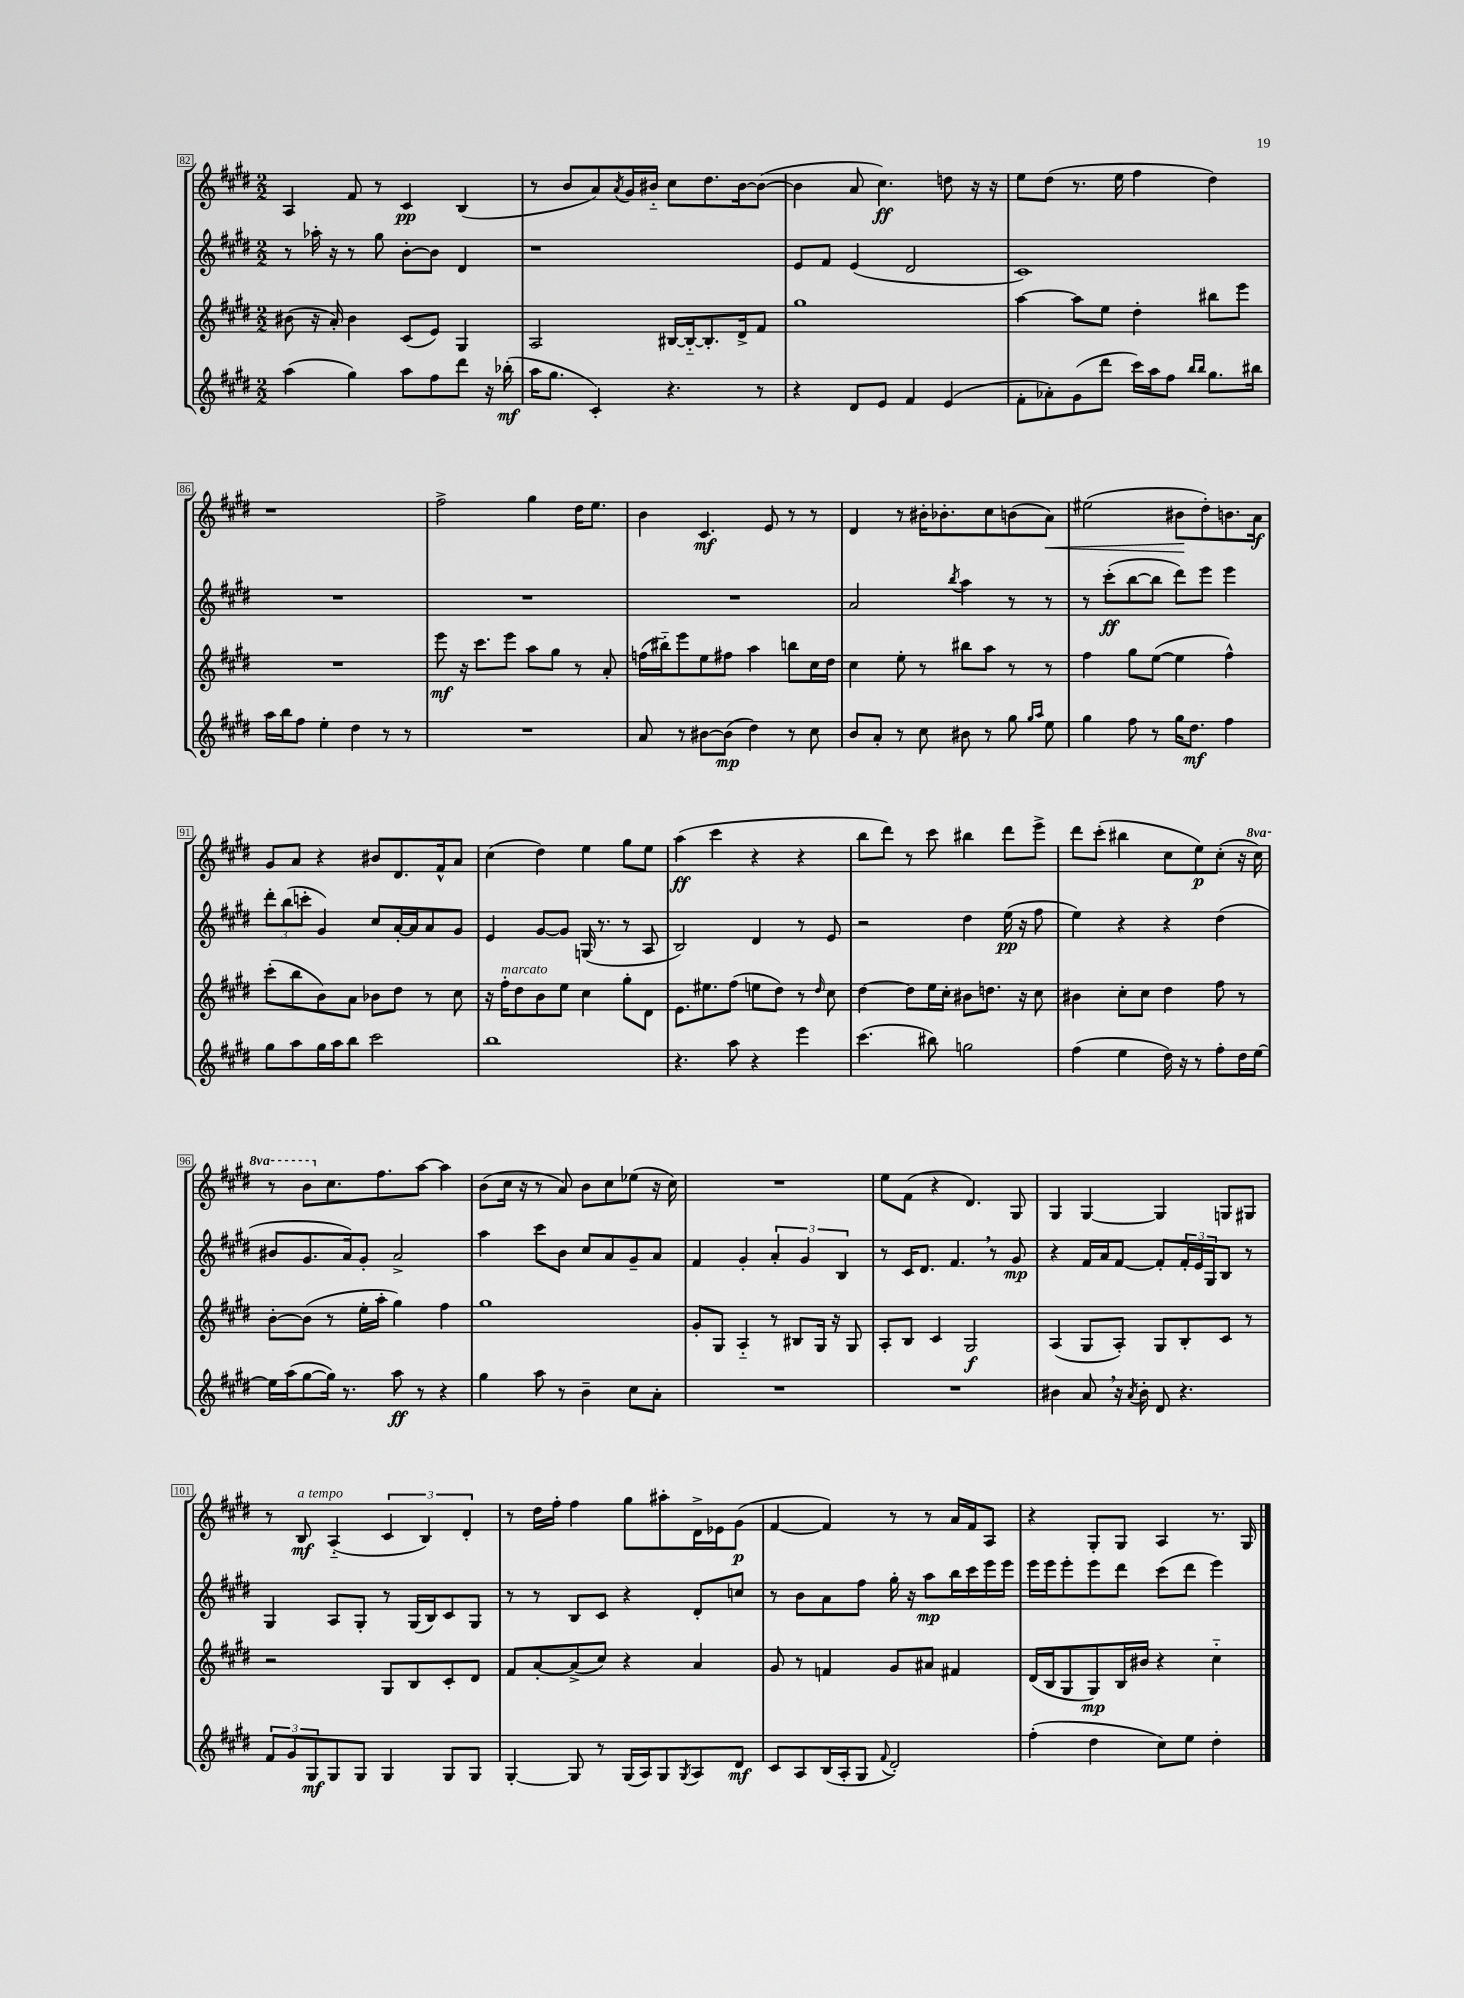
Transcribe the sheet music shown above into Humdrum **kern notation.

**kern	**kern	**kern	**kern
*staff4	*staff3	*staff2	*staff1
*clefG2	*clefG2	*clefG2	*clefG2
*k[f#c#g#d#]	*k[f#c#g#d#]	*k[f#c#g#d#]	*k[f#c#g#d#]
*M2/2	*M2/2	*M2/2	*M2/2
(4aa	(8b#	8r	4A
.	16r	16aa-'	.
.	16a')	16r	.
4gg#)	4b#	8r	8f#
.	.	8gg#	8r
8aa	(8c#	[8b'	4c#
8ff#	8e)	8b]	.
8ddd#	4G#	4d#	(4B
16r	.	.	.
(16bb-'	.	.	.
=	=	=	=
16aa	2A	1r	8r
8.gg#	.	.	.
.	.	.	8b
4c#')	.	.	8a)
.	.	.	8qa
.	.	.	16g#
.	.	.	16b#'~
4.r	[16B#	.	8cc#
.	16B#'~_	.	.
.	8.B#']	.	8.dd#
.	16d#^	.	[16b#
8r	8f#	.	(8b#_
=	=	=	=
4r	1gg#	8e	4b#]
.	.	8f#	.
8d#	.	(4e	8a
8e	.	.	4.cc#)
4f#	.	2d#	.
(4e	.	.	8dd
.	.	.	16r
.	.	.	16r
=	=	=	=
8f#'	[4aa	1c#)	8ee
8a-')	.	.	(8dd#
(8g#	8aa]	.	8.r
8ddd#	8ee	.	.
.	.	.	16ee
16ccc#)	4dd#'	.	4ff#
16aa	.	.	.
8ff#	.	.	.
16qqbb	.	.	.
16qqbb	.	.	.
8.gg#	8bb#	.	4dd#)
.	8eee	.	.
16bb#	.	.	.
=	=	=	=
16aa	1r	1r	1r
16bb	.	.	.
8ff#	.	.	.
4ee'	.	.	.
4dd#	.	.	.
8r	.	.	.
8r	.	.	.
=	=	=	=
1r	8eee	1r	2ff#^
.	16r	.	.
.	8.ccc#	.	.
.	8eee	.	.
.	8aa	.	4gg#
.	8gg#	.	.
.	8r	.	16dd#
.	.	.	8.ee
.	8a'	.	.
=	=	=	=
8a	(16ff	1r	4b
.	16bb#'~)	.	.
8r	8eee	.	.
[8b#	8ee	.	4.c#
(8b#]	8ff#	.	.
4dd#)	4aa	.	.
.	.	.	8e
8r	8bb	.	8r
8cc#	16cc#	.	8r
.	16dd#	.	.
=	=	=	=
8b	4cc#	2a	4d#
8a'	.	.	.
8r	8ee'	.	8r
8cc#	8r	.	16b#'
.	.	.	8.b-'
.	.	8qbb	.
8b#	8bb#	4aa	.
8r	8aa	.	8cc#
8gg#	8r	8r	(8b
16qqgg#	.	.	.
16qqaa	.	.	.
8ee	8r	8r	8a)
=	=	=	=
4gg#	4ff#	8r	(2ee#
.	.	(8ccc#'	.
8ff#	8gg#	[8bb	.
8r	([8ee	8bb]	.
16gg#	4ee]	8ddd#)	8b#
8.dd#	.	.	.
.	.	8eee	8dd#')
4ff#	4ff#^^)	4eee	8.b
.	.	.	16a
=	=	=	=
8gg#	(8ccc#'	12ddd#'	8g#
.	.	(12bb	.
8aa	8bb	.	8a
.	.	12ccc'	.
16gg#	8b)	4g#)	4r
16aa	.	.	.
8bb	8a	.	.
2ccc#	8b-	8cc#	8b#
.	8dd#	[16a'	8.d#
.	.	16a]	.
.	8r	8a	.
.	.	.	16f#^^
.	8cc#	8g#	8a
=	=	=	=
1bb	16r	4e	(4cc#
.	16ff#'	.	.
.	8dd#	.	.
.	8b	[8g#	4dd#)
.	8ee	8g#]	.
.	4cc#	(16G	4ee
.	.	8.r	.
.	8gg#'	8r	8gg#
.	8d#	8A	8ee
=	=	=	=
4.r	8.e	2B)	(4aa
.	8.ee#	.	.
.	.	.	4ccc#
8aa	(8ff#	.	.
4r	8ee	4d#	4r
.	8dd#)	.	.
4eee	8r	8r	4r
.	16qqdd#	.	.
.	8cc#	8e	.
=	=	=	=
(4.ccc#	[4dd#	2r	8bb
.	.	.	8ddd#)
.	8dd#]	.	8r
8bb#)	16ee	.	8ccc#
.	16cc#'	.	.
2gg	8b#	4dd#	4bb#
.	8.dd	.	.
.	.	(16ee	8ddd#
.	16r	16r	.
.	8cc#	8ff#	8eee^
=	=	=	=
(4ff#	4b#	4ee)	8ddd#
.	.	.	(8ccc#'
4ee	8cc#'	4r	4bb#
.	8cc#	.	.
16dd#)	4dd#	4r	8cc#
16r	.	.	.
8r	.	.	8ee)
8ff#'	8ff#	(4dd#	(8cc#'
16dd#	8r	.	16r
[16ee	.	.	16ccc#)
=	=	=	=
16ee]	[8b'	8b#	8r
(16aa	.	.	.
[8gg#	(8b]	8.g#	8bb
16gg#])	8r	.	8.cc#
8.r	.	16a)	.
.	16ee'	8g#'	.
.	16aa'	.	8.ff#
8aa	4gg#)	2a^	.
8r	.	.	[8aa
4r	4ff#	.	4aa]
=	=	=	=
4gg#	1gg#	4aa	(8b
.	.	.	16cc#
.	.	.	16r
8aa	.	8ccc#	8r
8r	.	8b	8a)
4b~	.	8cc#	8b
.	.	8a	8cc#
8cc#	.	8g#~	(8ee-
8a'	.	8a	16r
.	.	.	16cc#)
=	=	=	=
1r	8g#'	4f#	1r
.	8G#	.	.
.	4A'~	4g#'	.
.	8r	6a'	.
.	8B#	.	.
.	.	6g#	.
.	16G#	.	.
.	16r	.	.
.	.	6B	.
.	8G#	.	.
=	=	=	=
1r	8A'	8r	8ee
.	8B	16c#	(8f#
.	.	8.d#	.
.	4c#	.	4r
.	.	4.f#	.
.	2G#	.	4.d#)
.	.	8r	.
.	.	8g#	8G#
=	=	=	=
4b#	(4A	4r	4G#
8a	8G#	16f#	[4G#
.	.	16a	.
16r	8A')	[8f#	.
8qa	.	.	.
16b#'	.	.	.
8d#	8G#	8f#']	4G#]
4.r	8B'	24f#'	.
.	.	24e	.
.	.	24G#	.
.	8c#	8B	8G
.	8r	8r	8G#
=	=	=	=
12f#	2r	4G#	8r
12g#	.	.	.
.	.	.	8B
12G#	.	.	.
8G#	.	8A	(4A'~
8G#	.	8G#'	.
4G#	8G#	8r	6c#
.	8B	(16G#	.
.	.	.	6B)
.	.	16B)	.
8G#	8c#'	8c#	.
.	.	.	6d#'
8G#	8d#	8G#	.
=	=	=	=
[4G#'	8f#	8r	8r
.	[8a'	8r	16dd#
.	.	.	16ff#'
8G#]	(8a^]	8B	4ff#
8r	8cc#)	8c#	.
(16G#	4r	4r	8gg#
16A)	.	.	.
8G#	.	.	8aa#'
8qG#	.	.	.
8A	4a	8d#'	16d#^
.	.	.	16e-
8d#	.	8cc	(8g#
=	=	=	=
8c#	8g#	8r	[4f#
8A	8r	8b	.
(16B	4f	8a	4f#])
16A'	.	.	.
8G#	.	8ff#	.
8qqf#	.	.	.
2d#')	8g#	16gg#'	8r
.	.	16r	.
.	8a#	8aa	8r
.	4f#	16bb	16a
.	.	16ccc#	16f#
.	.	16eee	8A
.	.	16eee	.
=	=	=	=
(4ff#'	(16d#	16eee	4r
.	16B	16eee	.
.	8G#	8eee'	.
4dd#	8G#)	8eee	8G#'
.	16B	8ddd#	8G#
.	16b#	.	.
8cc#)	4r	(8ccc#	4A
8ee	.	8ddd#	.
4dd#'	4cc#'~	4eee)	8.r
.	.	.	16G#
==	==	==	==
*-	*-	*-	*-
